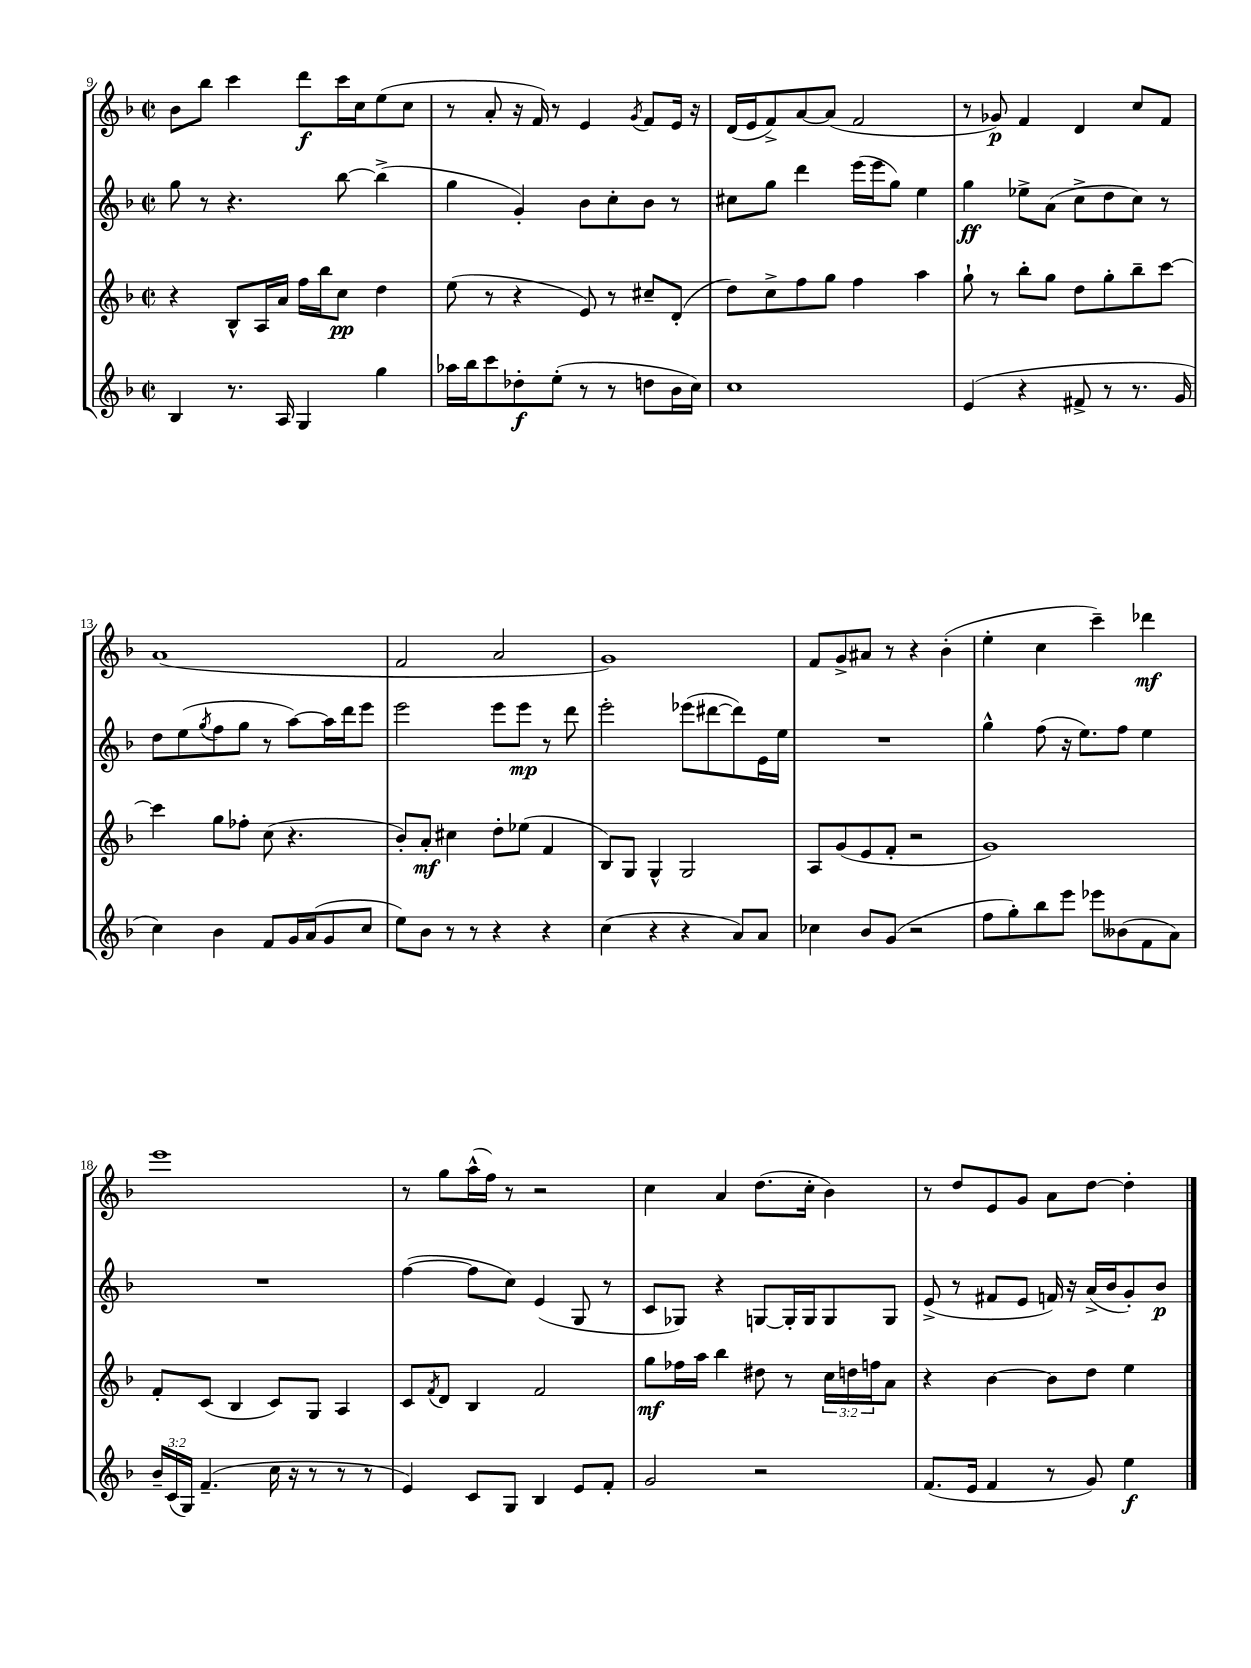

**kern	**dynam	**kern	**dynam	**kern	**dynam	**kern	**dynam
*part4	*part4	*part3	*part3	*part2	*part2	*part1	*part1
*staff4	*staff4	*staff3	*staff3	*staff2	*staff2	*staff1	*staff1
*clefG2	*	*clefG2	*	*clefG2	*	*clefG2	*
*k[b-]	*	*k[b-]	*	*k[b-]	*	*k[b-]	*
*M2/2	*	*M2/2	*	*M2/2	*	*M2/2	*
*met(c|)	*	*met(c|)	*	*met(c|)	*	*met(c|)	*
=9	=9	=9	=9	=9	=9	=9	=9
4B-/	.	4r	.	8gg\	.	8b-\L	.
.	.	.	.	8r	.	8bb-\J	.
8.r	.	8B-^^/L	.	4.r	.	4ccc\	.
.	.	16A/L	.	.	.	.	.
16A/	.	16a/JJ	.	.	.	.	.
4G/	.	16ff\LL	.	.	.	8ddd\L	f
.	.	16bb-\J	.	.	.	.	.
.	.	8cc\J	pp	[8bb-\	.	16ccc\L	.
.	.	.	.	.	.	16cc\J	.
4gg\	.	4dd\	.	(4bb-^\]	.	(8ee\	.
.	.	.	.	.	.	8cc\J	.
=10	=10	=10	=10	=10	=10	=10	=10
16aa-X\LL	.	(8ee\	.	4gg\	.	8r	.
16bb-\J	.	.	.	.	.	.	.
8ccc\	.	8r	.	.	.	8a'/	.
8dd-X'\	f	4r	.	4g'/)	.	16r	.
.	.	.	.	.	.	16f/)	.
(8ee'\J	.	.	.	.	.	8r	.
8r	.	8e/)	.	8b-\L	.	4e/	.
8r	.	8r	.	8cc'\	.	.	.
.	.	.	.	.	.	8qg/	.
8ddn\L	.	8cc#X~/L	.	8b-\J	.	8f/L	.
16b-\L	.	(8d'/J	.	8r	.	16e/Jk	.
16cc\JJ)	.	.	.	.	.	16r	.
=11	=11	=11	=11	=11	=11	=11	=11
1cc	.	8dd\L)	.	8cc#X\L	.	(16d/LL	.
.	.	.	.	.	.	16e/J	.
.	.	8cc^\	.	8gg\J	.	8f^/)	.
.	.	8ff\	.	4ddd\	.	[8a/	.
.	.	8gg\J	.	.	.	(8a/J]	.
.	.	4ff\	.	(16eee\LL	.	2f/	.
.	.	.	.	16eee\J	.	.	.
.	.	.	.	8gg\J)	.	.	.
.	.	4aa\	.	4ee\	.	.	.
=12	=12	=12	=12	=12	=12	=12	=12
(4e/	.	8gg`\	.	4gg\	ff	8r	.
.	.	8r	.	.	.	8g-X/)	p
4r	.	8bb-'\L	.	8ee-X^\L	.	4f/	.
.	.	8gg\J	.	(8a\J	.	.	.
8f#X^/	.	8dd\L	.	8cc^\L	.	4d/	.
8r	.	8gg'\	.	8dd\	.	.	.
8.r	.	8bb-~\	.	8cc\J)	.	8cc/L	.
.	.	[8ccc\J	.	8r	.	8f/J	.
16g/	.	.	.	.	.	.	.
!!LO:LB:g=z
=13	=13	=13	=13	=13	=13	=13	=13
4cc\)	.	4ccc\]	.	8dd\L	.	(1a	.
.	.	.	.	(8ee\	.	.	.
.	.	.	.	8qgg/	.	.	.
4b-\	.	8gg\L	.	8ff\	.	.	.
.	.	8ff-X'\J	.	8gg\J	.	.	.
8f/L	.	(8cc\	.	8r	.	.	.
16g/L	.	4.r	.	[8aa\L)	.	.	.
(16a/J	.	.	.	.	.	.	.
8g/	.	.	.	16aa\L]	.	.	.
.	.	.	.	16ddd\J	.	.	.
8cc/J	.	.	.	8eee\J	.	.	.
=14	=14	=14	=14	=14	=14	=14	=14
8ee\L)	.	8b-'/L)	.	2eee\	.	2f/	.
8b-\J	.	8a'/J	mf	.	.	.	.
8r	.	4cc#X\	.	.	.	.	.
8r	.	.	.	.	.	.	.
4r	.	8dd'\L	.	8eee\L	.	2a/	.
.	.	(8ee-X\J	.	8eee\J	mp	.	.
4r	.	4f/	.	8r	.	.	.
.	.	.	.	8ddd\	.	.	.
=15	=15	=15	=15	=15	=15	=15	=15
(4cc\	.	8B-/L)	.	2eee'\	.	1g)	.
.	.	8G/J	.	.	.	.	.
4r	.	4G^^/	.	.	.	.	.
4r	.	2G/	.	(8eee-X\L	.	.	.
.	.	.	.	[8ddd#X\	.	.	.
8a/L)	.	.	.	8ddd#\])	.	.	.
8a/J	.	.	.	16e\L	.	.	.
.	.	.	.	16ee\JJ	.	.	.
=16	=16	=16	=16	=16	=16	=16	=16
4cc-X\	.	8A/L	.	1r	.	8f/L	.
.	.	(8g/	.	.	.	8g^/	.
8b-/L	.	8e/	.	.	.	8a#X/J	.
(8g/J	.	8f'/J	.	.	.	8r	.
2r	.	2r	.	.	.	4r	.
.	.	.	.	.	.	(4b-'\	.
=17	=17	=17	=17	=17	=17	=17	=17
8ff\L	.	1g)	.	4gg^^\	.	4ee'\	.
8gg'\)	.	.	.	.	.	.	.
8bb-\	.	.	.	(8ff\	.	4cc\	.
8eee\J	.	.	.	16r	.	.	.
.	.	.	.	8.ee\L)	.	.	.
8eee-X\L	.	.	.	.	.	4ccc~\)	.
(8b--X\	.	.	.	8ff\J	.	.	.
8f\	.	.	.	4ee\	.	4ddd-X\	mf
8a\J)	.	.	.	.	.	.	.
!!LO:LB:g=z
=18	=18	=18	=18	=18	=18	=18	=18
24b-~/LL	.	8f'/L	.	1r	.	1eee	.
(24c/	.	.	.	.	.	.	.
24G/JJ)	.	.	.	.	.	.	.
(4.f~/	.	(8c/J	.	.	.	.	.
.	.	4B-/	.	.	.	.	.
16cc\	.	8c/L)	.	.	.	.	.
16r	.	.	.	.	.	.	.
8r	.	8G/J	.	.	.	.	.
8r	.	4A/	.	.	.	.	.
8r	.	.	.	.	.	.	.
=19	=19	=19	=19	=19	=19	=19	=19
4e/)	.	8c/L	.	([4ff\	.	8r	.
.	.	8qf/	.	.	.	.	.
.	.	8d/J	.	.	.	8gg\L	.
8c/L	.	4B-/	.	8ff\L]	.	(16aa^^\L	.
.	.	.	.	.	.	16ff\JJ)	.
8G/J	.	.	.	8cc\J)	.	8r	.
4B-/	.	2f/	.	(4e/	.	2r	.
8e/L	.	.	.	8G/	.	.	.
8f'/J	.	.	.	8r	.	.	.
=20	=20	=20	=20	=20	=20	=20	=20
2g/	.	8gg\L	mf	8c/L	.	4cc\	.
.	.	16ff-X\L	.	8G-X/J)	.	.	.
.	.	16aa\JJ	.	.	.	.	.
.	.	4bb-\	.	4r	.	4a/	.
2r	.	8dd#X\	.	[8Gn/L	.	(8.dd\L	.
.	.	8r	.	16G'/L]	.	.	.
.	.	.	.	16G/J	.	16cc'\Jk	.
.	.	24cc\LL	.	8G/	.	4b-\)	.
.	.	24ddn\	.	.	.	.	.
.	.	24ffn\J	.	.	.	.	.
.	.	8a\J	.	8G/J	.	.	.
=21	=21	=21	=21	=21	=21	=21	=21
(8.f/L	.	4r	.	(8e^/	.	8r	.
.	.	.	.	8r	.	8dd/L	.
16e/Jk	.	.	.	.	.	.	.
4f/	.	[4b-\	.	8f#X/L	.	8e/	.
.	.	.	.	8e/J	.	8g/J	.
8r	.	8b-\L]	.	16fn/)	.	8a\L	.
.	.	.	.	16r	.	.	.
8g/)	.	8dd\J	.	(16a^/LL	.	[8dd\J	.
.	.	.	.	16b-/J	.	.	.
4ee\	f	4ee\	.	8g'/)	.	4dd'\]	.
.	.	.	.	8b-/J	p	.	.
==	==	==	==	==	==	==	==
*-	*-	*-	*-	*-	*-	*-	*-
